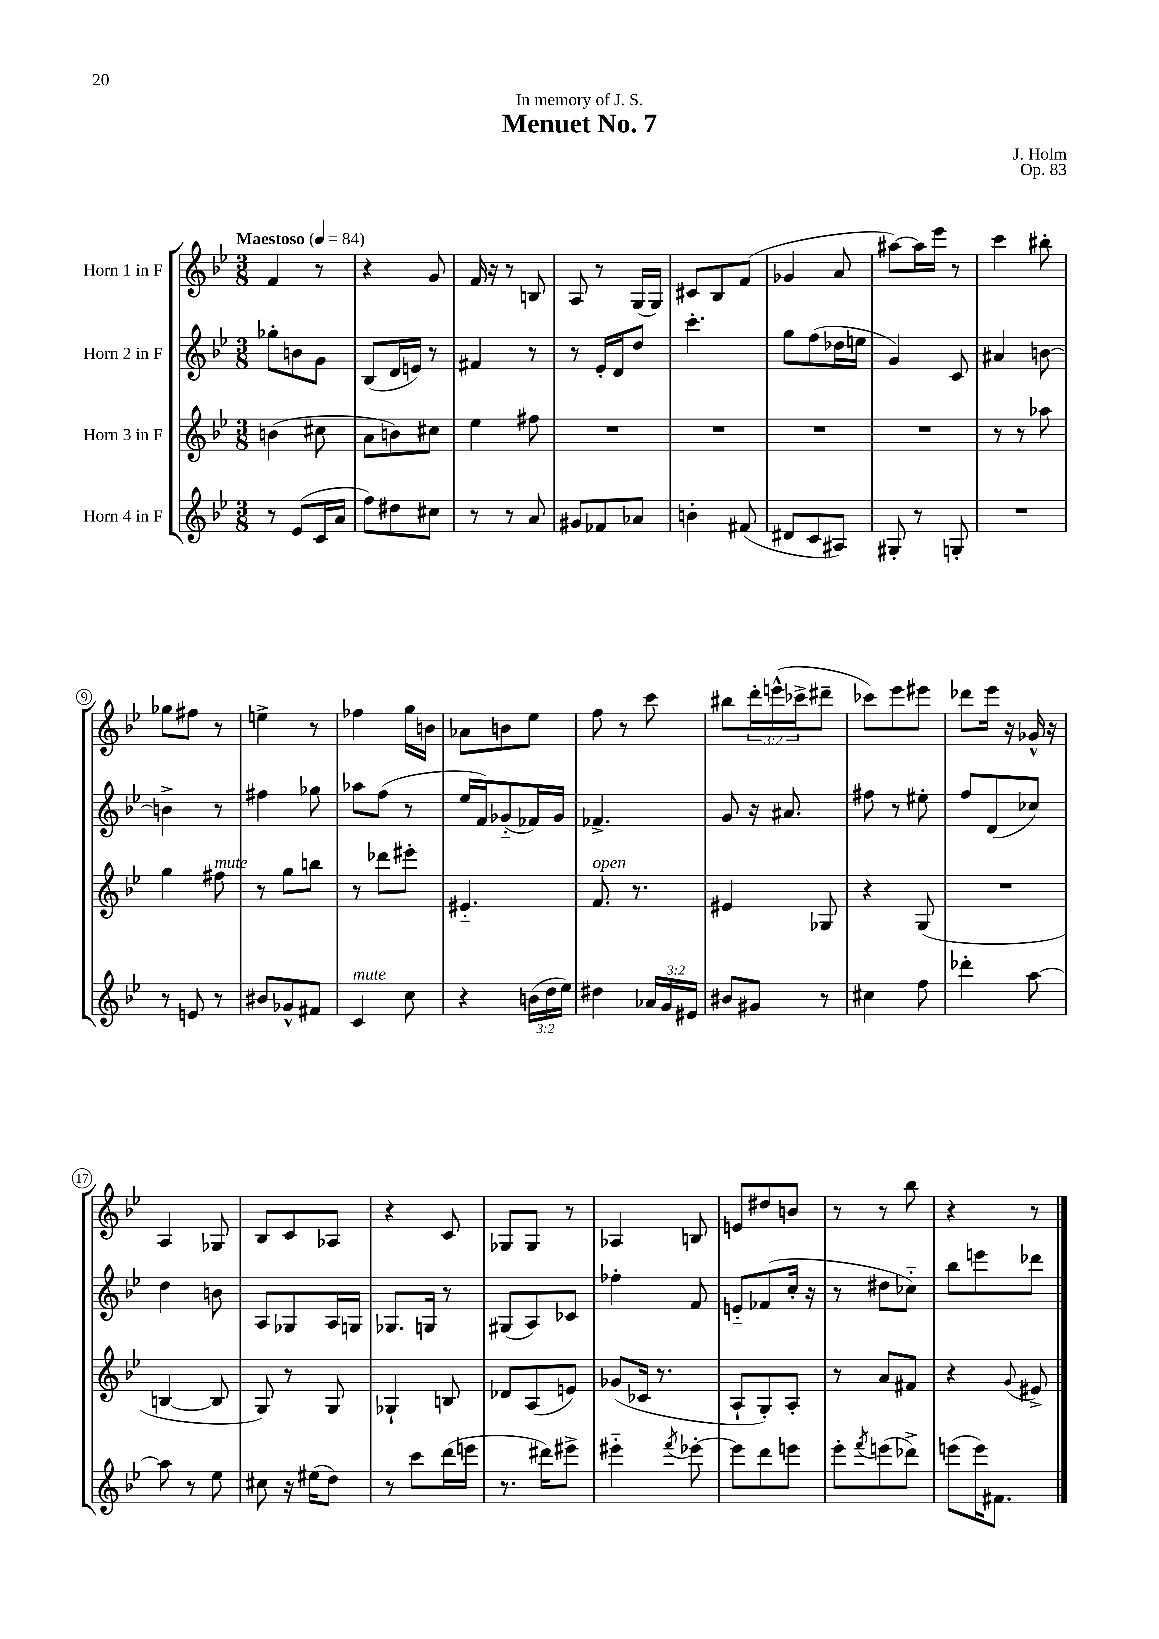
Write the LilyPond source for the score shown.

\header { title = "Menuet No. 7" composer = "J. Holm" dedication = "In memory of J. S." opus = "Op. 83" }
<<
\new StaffGroup <<
\new Staff = "s0" \with { instrumentName = "Horn 1 in F" } {
    \clef treble \key bes \major \numericTimeSignature \time 3/8 \override Staff.TupletNumber.text = #tuplet-number::calc-fraction-text \tempo "Maestoso" 4 = 84
    f'4 r8 |
    r4 g'8 |
    f'16 r16 r8 b8 |
    a8 r8 g16( g16) |
    cis'8 bes8 f'8( |
    ges'4 a'8 |
    ais''8~) ais''16 ees'''16 r8 |
    c'''4 bis''8-. |
    ges''8 fis''8 r8 |
    e''4-> r8 |
    fes''4 g''16 b'16 |
    aes'8 b'8 ees''8 |
    f''8 r8 c'''8 |
    bis''8 \tuplet 3/2 { d'''16-. e'''16-^( ces'''16-> } dis'''8-- |
    ces'''8) ees'''8 eis'''8 |
    des'''8 ees'''16 r16 ges'16-^ r16 |
    a4 ges8 |
    bes8 c'8 aes8 |
    r4 c'8 |
    ges8 ges8 r8 |
    aes4 b8 |
    e'8 dis''8 b'8 |
    r8 r8 bes''8 |
    r4 r8 \bar "|." |
}
\new Staff = "s1" \with { instrumentName = "Horn 2 in F" } {
    \clef treble \key bes \major \numericTimeSignature \time 3/8
    ges''8-. b'8 g'8 |
    bes8( d'16 e'16) r8 |
    fis'4 r8 |
    r8 ees'16-. d'16 d''8 |
    c'''4.-. |
    g''8 f''8( des''16 e''16 |
    g'4) c'8 |
    ais'4 b'8~ |
    b'4-> r8 |
    fis''4 ges''8 |
    aes''8 f''8( r8 |
    ees''16 f'16) ges'8-_( fes'16) ges'16 |
    fes'4.-> |
    g'8 r16 ais'8. |
    fis''8 r8 eis''8-. |
    f''8 d'8( ces''8) |
    d''4 b'8 |
    a8 ges8 a16 g16 |
    ges8. g16 r8 |
    gis8( a8) ces'8 |
    fes''4-. f'8 |
    e'8-_ fes'8( c''16-. r16 |
    r8 dis''8 ces''8-_) |
    bes''8 e'''8 des'''8 \bar "|." |
}
\new Staff = "s2" \with { instrumentName = "Horn 3 in F" } {
    \clef treble \key bes \major \numericTimeSignature \time 3/8
    b'4( cis''8 |
    a'8 b'8) cis''8 |
    ees''4 fis''8 |
    R4. |
    R4. |
    R4. |
    R4. |
    r8 r8 aes''8 |
    g''4 fis''8^\markup { \italic "mute" } |
    r8 g''8 b''8 |
    r8 des'''8 eis'''8-. |
    eis'4.-_ |
    f'8.^\markup { \italic "open" } r8. |
    eis'4 ges8 |
    r4 g8( |
    R4. |
    b4~ b8 |
    g8) r8 g8 |
    ges4-! b8 |
    des'8 a8( e'8) |
    ges'8( ces'16 r8. |
    a8-! g8-.) a8-. |
    r8 a'8 fis'8 |
    r4 \appoggiatura { g'8 } eis'8-> \bar "|." |
}
\new Staff = "s3" \with { instrumentName = "Horn 4 in F" } {
    \clef treble \key bes \major \numericTimeSignature \time 3/8 \override Staff.TupletNumber.text = #tuplet-number::calc-fraction-text
    r8 ees'8( c'16 a'16 |
    f''8) dis''8 cis''8 |
    r8 r8 a'8 |
    gis'8 fes'8 aes'8 |
    b'4-. fis'8( |
    dis'8 c'8 ais8) |
    gis8-. r8 g8-. |
    R4. |
    r8 e'8 r8 |
    bis'8 ges'8-^ fis'8 |
    c'4^\markup { \italic "mute" } c''8 |
    r4 \tuplet 3/2 { b'16( d''16 ees''16) } |
    dis''4 \tuplet 3/2 { aes'16 g'16 eis'16 } |
    bis'8 gis'8 r8 |
    cis''4 f''8 |
    des'''4-. a''8~ |
    a''8 r8 ees''8 |
    cis''8 r16 eis''16( d''8) |
    r8 c'''8 d'''16( e'''16 |
    r8. dis'''16) eis'''8-> |
    eis'''4-_ \acciaccatura { f'''8 } ees'''8~-. |
    ees'''8 d'''8 e'''8 |
    ees'''8-. \acciaccatura { f'''8 } e'''8( des'''8->) |
    e'''8( e'''16) fis'8. \bar "|." |
}
>>
>>
\layout { \context { \Score \override BarNumber.stencil = #(make-stencil-circler 0.1 0.3 ly:text-interface::print) } }
